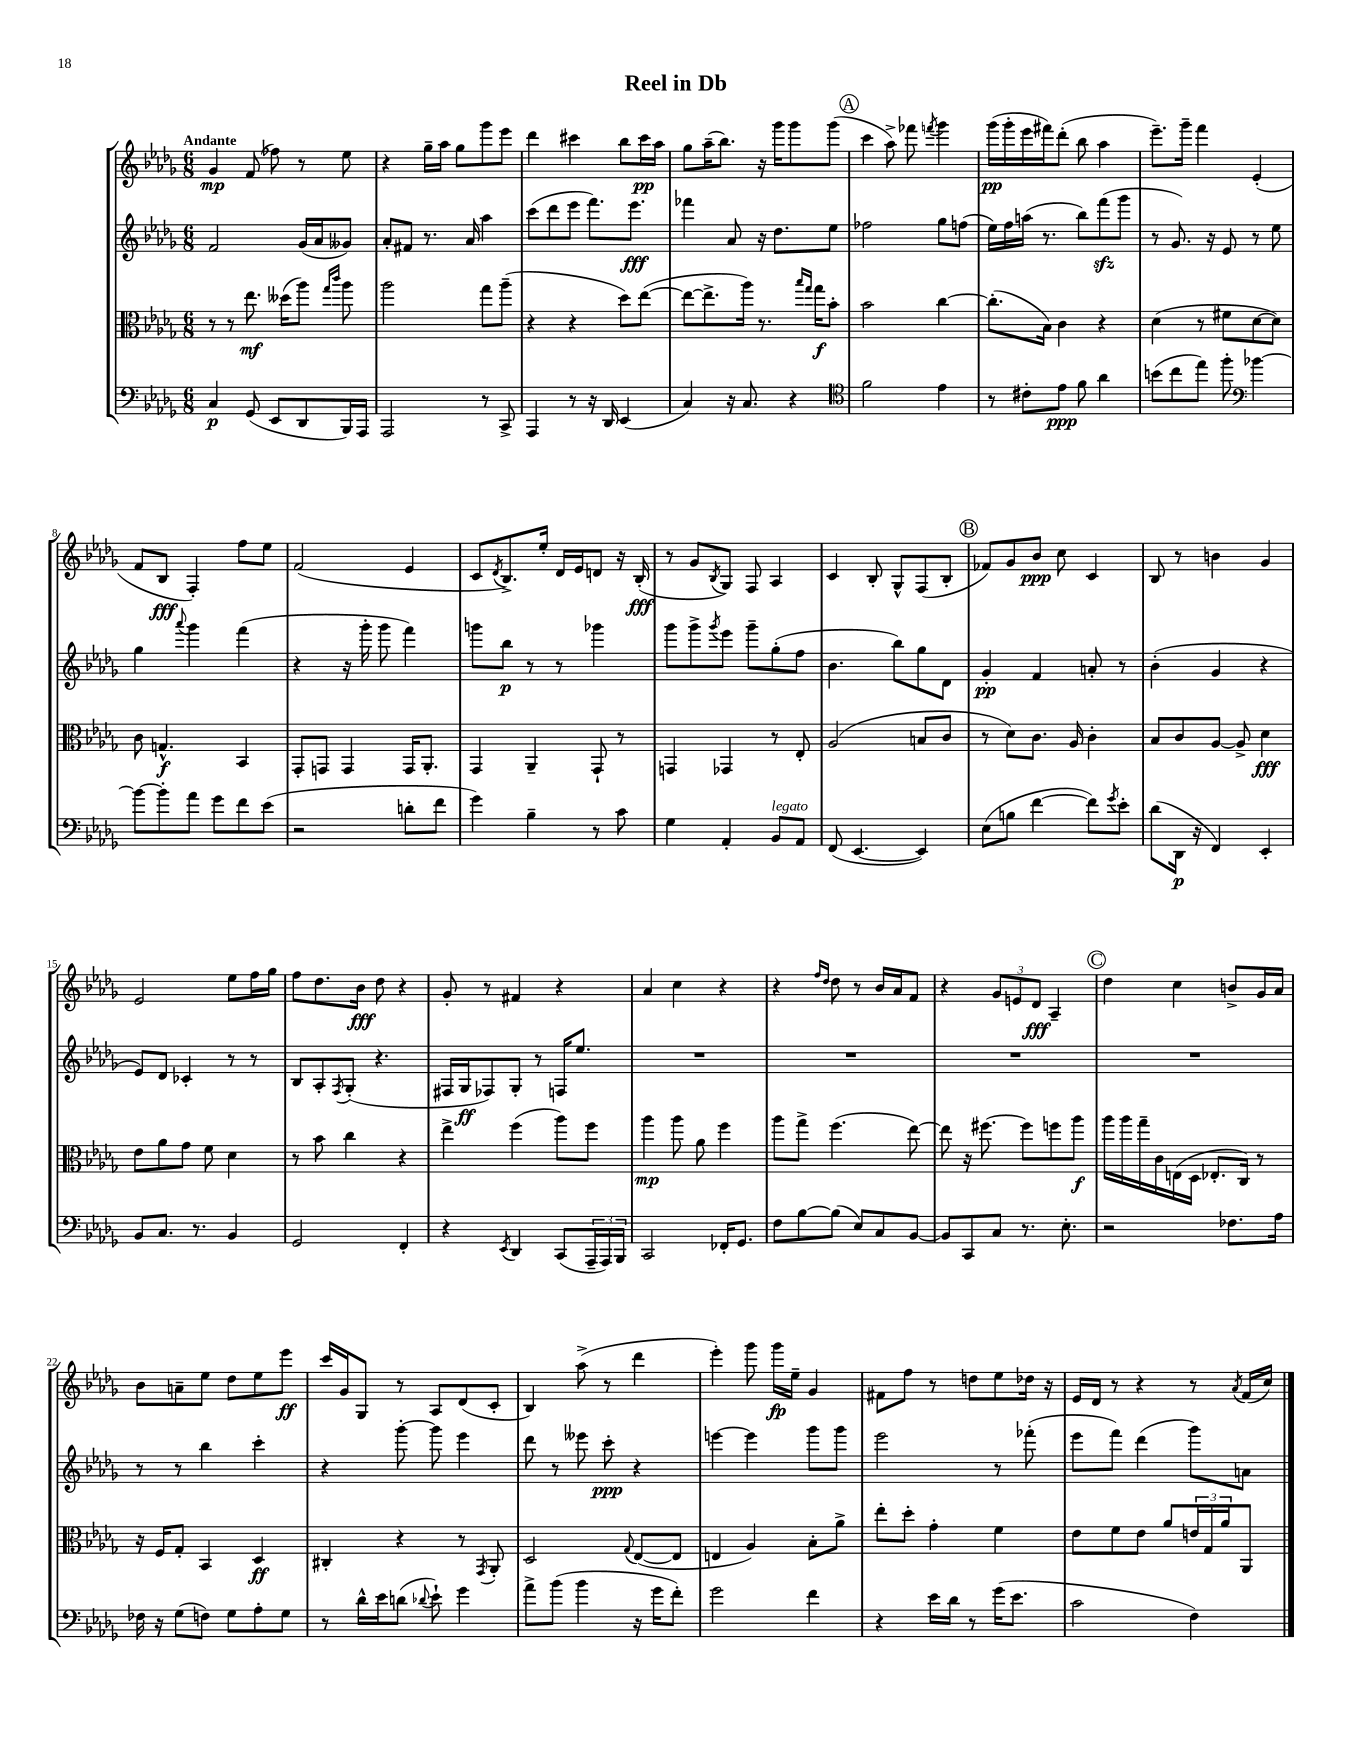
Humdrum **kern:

**kern	**kern	**kern	**kern
*staff4	*staff3	*staff2	*staff1
*clefF4	*clefC3	*clefG2	*clefG2
*k[b-e-a-d-g-]	*k[b-e-a-d-g-]	*k[b-e-a-d-g-]	*k[b-e-a-d-g-]
*M6/8	*M6/8	*M6/8	*M6/8
4C	8r	2f	4g-
.	8r	.	.
(8GG-	8.ee-	.	(8f
8EE-	.	.	8ff-)
.	(16dd--	.	.
8DD-	8aa-)	(16g-	8r
.	.	16a-	.
.	16qqgg-	.	.
.	16qqccc	.	.
16BBB-)	8aa-	8g--)	8ee-
16AAA-	.	.	.
=	=	=	=
2AAA-	2aa-	8a-'	4r
.	.	8f#	.
.	.	8.r	16gg-~
.	.	.	16aa-
.	.	.	8gg-
.	.	16a-	.
8r	8gg-	4aa-	8ggg-
8CC^	(8aa-~	.	8eee-
=	=	=	=
4AAA-	4r	(8ccc	4ddd-
.	.	8ddd-	.
8r	4r	8eee-	4ccc#
16r	.	8.fff)	.
16DD-	.	.	.
(4EE-	8dd-)	.	8bb-
.	.	8.eee-	.
.	([8ee-	.	16ccc#
.	.	.	16aa-
=	=	=	=
4C)	8ee-_	4fff-	8gg-
.	8.ee-^]	.	(16aa-~
.	.	.	8.bb-)
16r	.	8a-	.
8.C	16aa-)	.	.
.	8.r	16r	16r
.	.	8.dd-	16ggg-
4r	.	.	8ggg-
.	16qqbb-	.	.
.	16qqgg-	.	.
.	16gg-	.	.
.	8b-'	8ee-	(8ggg-
=	=	=	=
*clefC4	*	*	*
2f	2b-	2ff-	4ccc
.	.	.	8aa-^)
.	.	.	8fff-
.	.	.	8qfff
4e-	[4cc	8gg-	4ggg-
.	.	(8ff	.
=	=	=	=
8r	(8.cc']	16ee-)	(16ggg-
.	.	16ff	16ggg-'
8c#'	.	(16aa	16eee-
.	16B-)	8.r	16fff#)
8e-	4c	.	(8ddd-'
8f	.	8bb-)	8bb-
4a-	4r	(8fff	4aa-
.	.	8ggg-	.
=	=	=	=
(8b	(4d-	8r	8.eee-~)
8cc	.	8.g-)	.
.	.	.	16ggg-~
8ee-)	8r	.	4fff
.	.	16r	.
8ff'	8f#	8e-	.
*clefF4	*	*	*
[4b-	[8d-	8r	(4e-'
.	8d-])	8ee-	.
=	=	=	=
8b-_	8c	4gg-	8f
8b-']	4.G^^	.	8B-
.	.	8qqaaa-	.
8a-	.	4ggg-	4F')
8g-	.	.	.
8f	4BB-	(4fff	8ff
(8e-	.	.	8ee-
=	=	=	=
2r	8GG-'	4r	(2f
.	8GG	.	.
.	4GG	16r	.
.	.	16ggg-'	.
.	.	8ggg-	.
8d'	16GG	4fff)	4e-
.	8.AA-'	.	.
8f	.	.	.
=	=	=	=
4g-)	4GG-	8ggg	8c
.	.	.	8qd-
.	.	8bb-	8.B-^)
4B-~	4AA-~	8r	.
.	.	.	16ee-'
.	.	8r	16d-
.	.	.	16e-
8r	8GG-`	4ggg-	8d
8c	8r	.	16r
.	.	.	(16B-'
=	=	=	=
4G-	4GG	8ggg-	8r
.	.	8ggg-^	8g-
.	.	8qggg-	8qB-
4AA-'	4GG-	8eee-	8G-)
.	.	8ggg-~	8F
8BB-	8r	(8gg-'	4A-
8AA-	8E-'	8ff	.
=	=	=	=
(8FF	(2A-	4.b-	4c
[4.EE-	.	.	.
.	.	.	8B-'
.	.	8bb-)	8G-^^
4EE-])	8B	8gg-	(8F
.	8c	8d-	8B-'
=	=	=	=
(8E-	8r	4g-'	8f-)
8B	8d-)	.	8g-
[4f	8.c	4f	8b-
.	.	.	8cc
.	16A-	.	.
8f])	4c'	8a'	4c
8qg-	.	.	.
8e-'	.	8r	.
=	=	=	=
(8d-	8B-	(4b-'	8B-
16DD-	8c	.	8r
16r	.	.	.
4FF)	[8A-	4g-	4b
.	8A-^]	.	.
4EE-'	4d-	4r	4g-
=	=	=	=
8BB-	8e-	8e-)	2e-
8.C	8a-	8d-	.
.	8g-	4c-'	.
8.r	.	.	.
.	8f	.	.
4BB-	4d-	8r	8ee-
.	.	8r	16ff
.	.	.	16gg-
=	=	=	=
2GG-	8r	8B-	8ff
.	8b-	8A-'	8.dd-
.	.	8qF	.
.	4cc	(8G-'	.
.	.	.	16b-
.	.	4.r	8dd-
4FF'	4r	.	4r
=	=	=	=
4r	4ee-^	16F#	8g-'
.	.	16G-	.
.	.	8F-)	8r
8qEE-	.	.	.
4DD-	(4ff	8G-'	4f#
.	.	8r	.
(8CC	8aa-)	16F	4r
.	.	8.ee-	.
24AAA-~	8ff	.	.
24AAA-)	.	.	.
24BBB-	.	.	.
=	=	=	=
2CC	4aa-	2.r	4a-
.	8aa-	.	4cc
.	8a-	.	.
16FF-'	4ff	.	4r
8.GG-	.	.	.
=	=	=	=
8F	8aa-	2.r	4r
[8B-	8gg-^	.	.
.	.	.	16qqff
.	.	.	16qqdd-
(8B-]	(4.ff	.	8dd-
8E-)	.	.	8r
8C	.	.	16b-
.	.	.	16a-
[8BB-	[8ee-)	.	8f
=	=	=	=
8BB-]	8ee-]	2.r	4r
8CC	16r	.	.
.	[8.ff#	.	.
8C	.	.	12g-
.	.	.	12e
8.r	8ff#]	.	.
.	.	.	12d-
.	8ff	.	4A-~
8.E-'	.	.	.
.	8aa-	.	.
=	=	=	=
2r	16aa-	2.r	4dd-
.	16aa-	.	.
.	16gg-~	.	.
.	16c	.	.
.	(16E	.	4cc
.	16D-	.	.
.	8.E-'	.	.
8.F-	.	.	8b^
.	16C)	.	.
.	8r	.	16g-
16A-	.	.	16a-
=	=	=	=
16F-	16r	8r	8b-
16r	16F	.	.
(8G-	8G-'	8r	8a~
8F)	4BB-	4bb-	8ee-
8G-	.	.	8dd-
8A-'	4D-	4ccc'	8ee-
8G-	.	.	8eee-
=	=	=	=
8r	4C#'	4r	16ccc
.	.	.	16g-
16d-^^	.	.	8G-
16e-	.	.	.
(8d	4r	[8ggg-'	8r
8qqd-	.	.	.
8e-`)	.	8ggg-]	8A-
4g-	8r	4eee-	(8d-
.	8qGG-	.	.
.	8AA-'	.	8c'
=	=	=	=
8a-^	2D-	8ddd-	4B-)
(8b-	.	8r	.
4b-	.	8eee--	(8aa-^
.	.	8ccc'	8r
.	8qqG-	.	.
16r	([8E-	4r	4ddd-
16g-	.	.	.
8f')	8E-]	.	.
=	=	=	=
2g-	4E	[4eee	4eee-')
.	4A-)	4eee]	8ggg-
.	.	.	16ggg-
.	.	.	16ee-~
4f	8B-'	8ggg-	4g-
.	8a-^	8ggg-	.
=	=	=	=
4r	8ee-'	2eee-	8f#
.	8dd-'	.	8ff
16e-	4g-'	.	8r
16d-	.	.	.
8r	.	.	8dd
(16g-	4f	8r	8ee-
8.e-	.	.	.
.	.	(8fff-'	16dd-
.	.	.	16r
=	=	=	=
2c	8e-	8eee-	16e-
.	.	.	16d-
.	8f	8fff)	8r
.	8e-	(4ddd-	4r
.	8a-	.	.
4F)	24e	8ggg-)	8r
.	24G-	.	.
.	24a-	.	.
.	.	.	8qa-
.	8AA-	8a	(16f
.	.	.	16cc)
==	==	==	==
*-	*-	*-	*-
